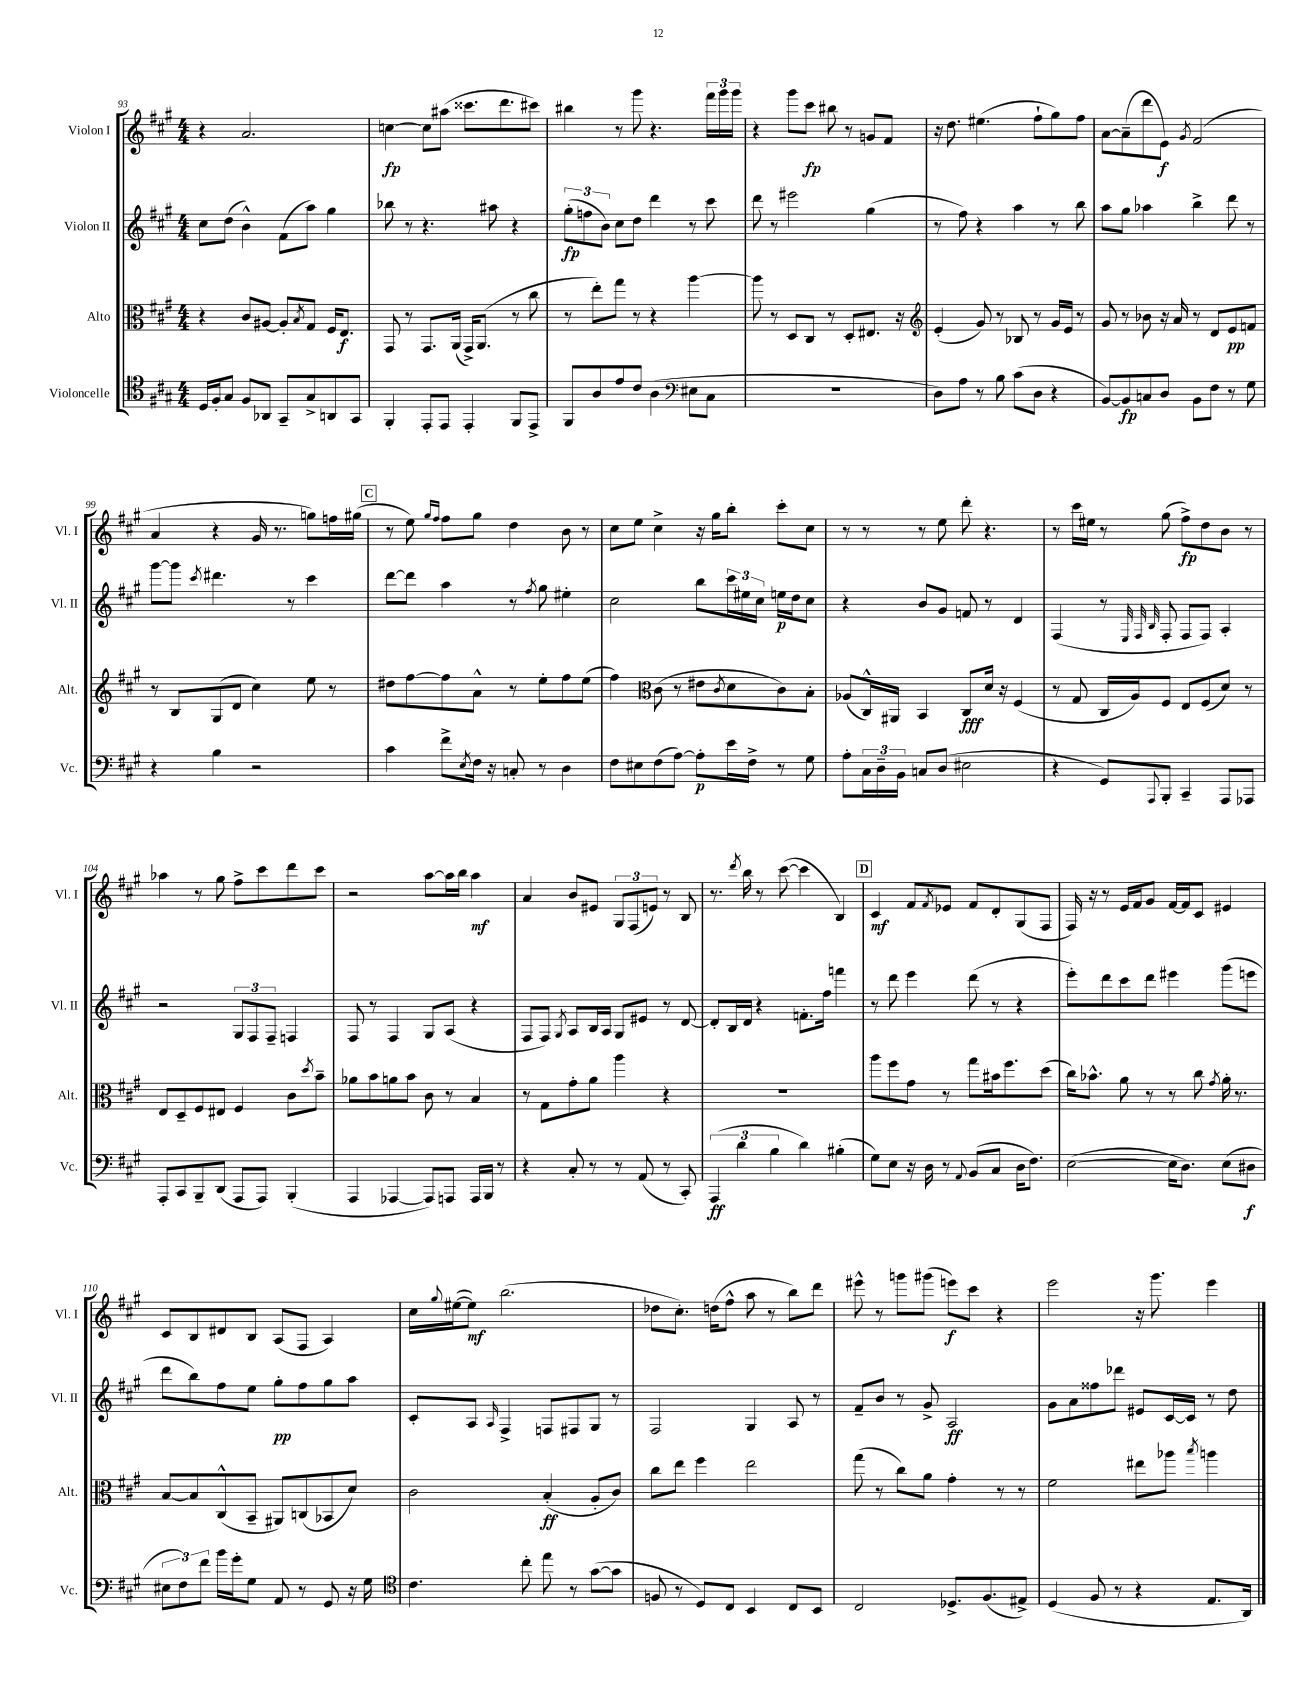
<<
\new StaffGroup <<
\new Staff = "s0" \with { instrumentName = "Violon I" shortInstrumentName = "Vl. I" } {
    \clef treble \key a \major \numericTimeSignature \time 4/4
    r4 a'2. |
    c''4~\fp c''8 ais''8( cisis'''8. d'''8. cis'''8) |
    bis''4 r8 gis'''8 r4. \tuplet 3/2 { fis'''16 gis'''16 gis'''16 } |
    r4 gis'''8 cis'''8\fp bis''8 r8 g'8 fis'8 |
    r16 d''8. eis''4.( fis''8-! gis''8) fis''8 |
    a'8~ a'8--( d'''8 e'8\f) \acciaccatura { gis'8 } fis'2( |
    a'4 r4 gis'16 r8. g''8) f''16 gis''16( |
    \mark \markup { \box "C" } r8 e''8) \grace { gis''16 fis''16 } fis''8 gis''8 d''4 b'8 r8 |
    cis''8 e''8 cis''4-> r16 gis''16 b''8-. cis'''8-. cis''8 |
    r8 r8 r8 e''8 d'''8-. r4. |
    r8 cis'''16 eis''16 r8 gis''8( fis''8->\fp) d''8 b'8 r8 |
    aes''4 r8 gis''8 fis''8-> cis'''8 d'''8 cis'''8 |
    r2 a''8~ a''16 b''16 a''4\mf |
    a'4 b'8 eis'8 \tuplet 3/2 { gis8 fis8( e'8) } r8 b8 |
    r8. \acciaccatura { d'''8 } b''16 r8 cis'''8~( cis'''4 b4) |
    \mark \markup { \box "D" } cis'4\mf fis'8 \acciaccatura { fis'8 } ees'8 fis'8 d'8-. gis8( fis8 |
    fis16) r16 r8 e'16 fis'16 gis'8 fis'16~ fis'16 cis'8 eis'4 |
    cis'8 b8 dis'8 b8 a8( fis8 a4) |
    cis''16 \appoggiatura { gis''8 } eis''16~( eis''8\mf) b''2.( |
    des''8 cis''8.-.) d''16( fis''8-^ a''8 r8 b''8) d'''8 |
    eis'''8-^ r8 g'''8 gis'''8( e'''8\f) cis'''8 r4 |
    e'''2 r16 gis'''8. e'''4 \bar "|." |
}
\new Staff = "s1" \with { instrumentName = "Violon II" shortInstrumentName = "Vl. II" } {
    \clef treble \key a \major \numericTimeSignature \time 4/4
    cis''8 d''8( b'4-^) fis'8( a''8) gis''4 |
    bes''8 r8 r4. ais''8 r4 |
    \tuplet 3/2 { gis''8-.\fp( f''8 b'8) } cis''8 d''8 d'''4 r8 cis'''8 |
    d'''8 r8 eis'''2 gis''4( |
    r8 fis''8) r4 a''4 r8 b''8 |
    a''8 gis''8 aes''4 b''4-> d'''8 r8 |
    gis'''8~ gis'''8 \acciaccatura { cis'''8 } dis'''4. r8 cis'''4 |
    \mark \markup { \box "C" } d'''8~ d'''8 a''4 r8 \acciaccatura { fis''8 } gis''8 eis''4-. |
    cis''2 b''8 \tuplet 3/2 { cis'''16 eis''16 cis''16 } e''16\p d''16 cis''8 |
    r4 b'8 gis'8 f'8 r8 d'4 |
    fis4( r8 \grace { e32 fis32 b32 } fis8-. fis8 fis8) a4-. |
    r2 \tuplet 3/2 { gis8 fis8 fis8-- } f4 |
    fis8 r8 fis4 gis8 a8( r4 |
    fis8 fis8) \acciaccatura { gis8 } a8 b16 a16 gis8 eis'8 r8 d'8~ |
    d'8-. b16 d'16 r4 f'8.-. fis''16 f'''4 |
    \mark \markup { \box "D" } r8 d'''8 e'''4 d'''8( r8 r4 |
    e'''8-.) d'''8 cis'''8 d'''8 eis'''4 gis'''8( e'''8 |
    d'''8 b''8) fis''8 e''8 gis''8-.\pp fis''8 gis''8 a''8 |
    cis'8-. a8 \grace { a16 } fis4-> f8 fis8 gis8 r8 |
    fis2 gis4 a8 r8 |
    fis'8-- b'8 r8 gis'8-> a2\ff |
    gis'8 a'8 fisis''8 des'''8 eis'8 cis'16~ cis'16 r8 d''8 \bar "|." |
}
\new Staff = "s2" \with { instrumentName = "Alto" shortInstrumentName = "Alt." } {
    \clef alto \key a \major \numericTimeSignature \time 4/4
    r4 cis'8 ais8~ ais8-. \acciaccatura { b8 } gis8 fis16 e8.\f |
    gis,8 r8 gis,8. a,16( gis,16->) a,8.( r8 cis''8 |
    r8 e''8-.) gis''8 r8 r4 a''4~ |
    a''8 r8 d8 cis8 r8 d8-. eis8. r16 |
    \clef treble e'4-.( gis'8) r8 bes8 r8 gis'16 e'16 r8 |
    gis'8 r8 bes'8 r16 a'16 r8 d'8 e'8\pp f'8 |
    r8 b8 gis8( d'8 cis''4) e''8 r8 |
    \mark \markup { \box "C" } dis''8 fis''8~ fis''8 a'8-^ r8 e''8-. fis''8 e''8( |
    fis''4) \clef alto cis'8( r8 eis'8 \acciaccatura { cis'8 } d'8 cis'8) b8-. |
    aes8( cis16-^) ais,16 b,4 cis8\fff d'16 r16 fis4( |
    r8 gis8 cis16 a16) fis8 e8 fis8( d'8) r8 |
    e8 d8-- fis8 eis8 fis4 cis'8 \acciaccatura { d''8 } b'8-- |
    aes'8 b'8 a'8 b'8 cis'8 r8 b4 |
    r8 gis8 gis'8-. a'8 a''4 r4 |
    R1 |
    \mark \markup { \box "D" } a''8 fis''8 gis'8 r8 gis''8 bis'16 fis''8. d''8( |
    cis''16) bes'8.-^ a'8 r8 r8 cis''8 \acciaccatura { gis'8 } a'16-. r8. |
    b8~ b8 cis8-^( b,8-- ais,8) c8( bes,8 d'8) |
    cis'2 b4-.\ff( a8-. cis'8) |
    cis''8 e''8 fis''4 e''2 |
    gis''8( r8 cis''8) a'8 gis'4-. r8 r8 |
    fis'2 eis''8 aes''8 \acciaccatura { b''8 } a''4 \bar "|." |
}
\new Staff = "s3" \with { instrumentName = "Violoncelle" shortInstrumentName = "Vc." } {
    \clef tenor \key a \major \numericTimeSignature \time 4/4
    d16 fis16-. gis8 fis8 aes,8 gis,8-- gis8-> a,8 gis,8 |
    fis,4-. e,8-. e,8 e,4-. fis,8 e,8-> |
    fis,8 a8 e'8 cis'8 a4( \clef bass eis8 cis8 |
    R1 |
    d8) a8 r8 b8 cis'8( d8 r4 |
    b,8~) b,8\fp c8 d8 b,8 fis8 r8 gis8 |
    r4 b4 r2 |
    \mark \markup { \box "C" } cis'4 fis'8-> \acciaccatura { e8 } fis16 r16 c8-. r8 d4 |
    fis8 eis8 fis8( a8~) a8-.\p e'16 fis16-> r8 gis8 |
    a8-. \tuplet 3/2 { cis16 d16-- b,16 } c8 d8( eis2 |
    r4 gis,8) \appoggiatura { a,,8 } b,,8-. cis,4-- a,,8 aes,,8 |
    a,,8-. cis,8 b,,8-- d,8( a,,8 a,,8) b,,4-.( |
    a,,4 aes,,4~ aes,,8) a,,8 a,,16 b,,16 r8 |
    r4 cis8-. r8 r8 a,8( r8 cis,8-.) |
    \tuplet 3/2 { a,,4\ff( d'4 b4 } d'4) bis4-.( |
    \mark \markup { \box "D" } gis8) e8 r16 d16 r8 \appoggiatura { a,8 } b,8( cis8 d16 fis8.) |
    e2~( e16 d8.) e8( dis8\f |
    \tuplet 3/2 { eis8 fis8) fis'8 } b'16 gis'16-. gis8 a,8 r8 gis,8 r16 gis16 |
    \clef tenor cis'4. cis''8-. e''8 r8 gis'8~( gis'8 |
    f8 r8 d8) cis8 b,4 cis8 b,8 |
    cis2 des8.-> fis8.( eis8->) |
    d4( fis8 r8 r4 e8. a,16) \bar "|." |
}
>>
>>
\layout { \context { \Score currentBarNumber = #93 } }
